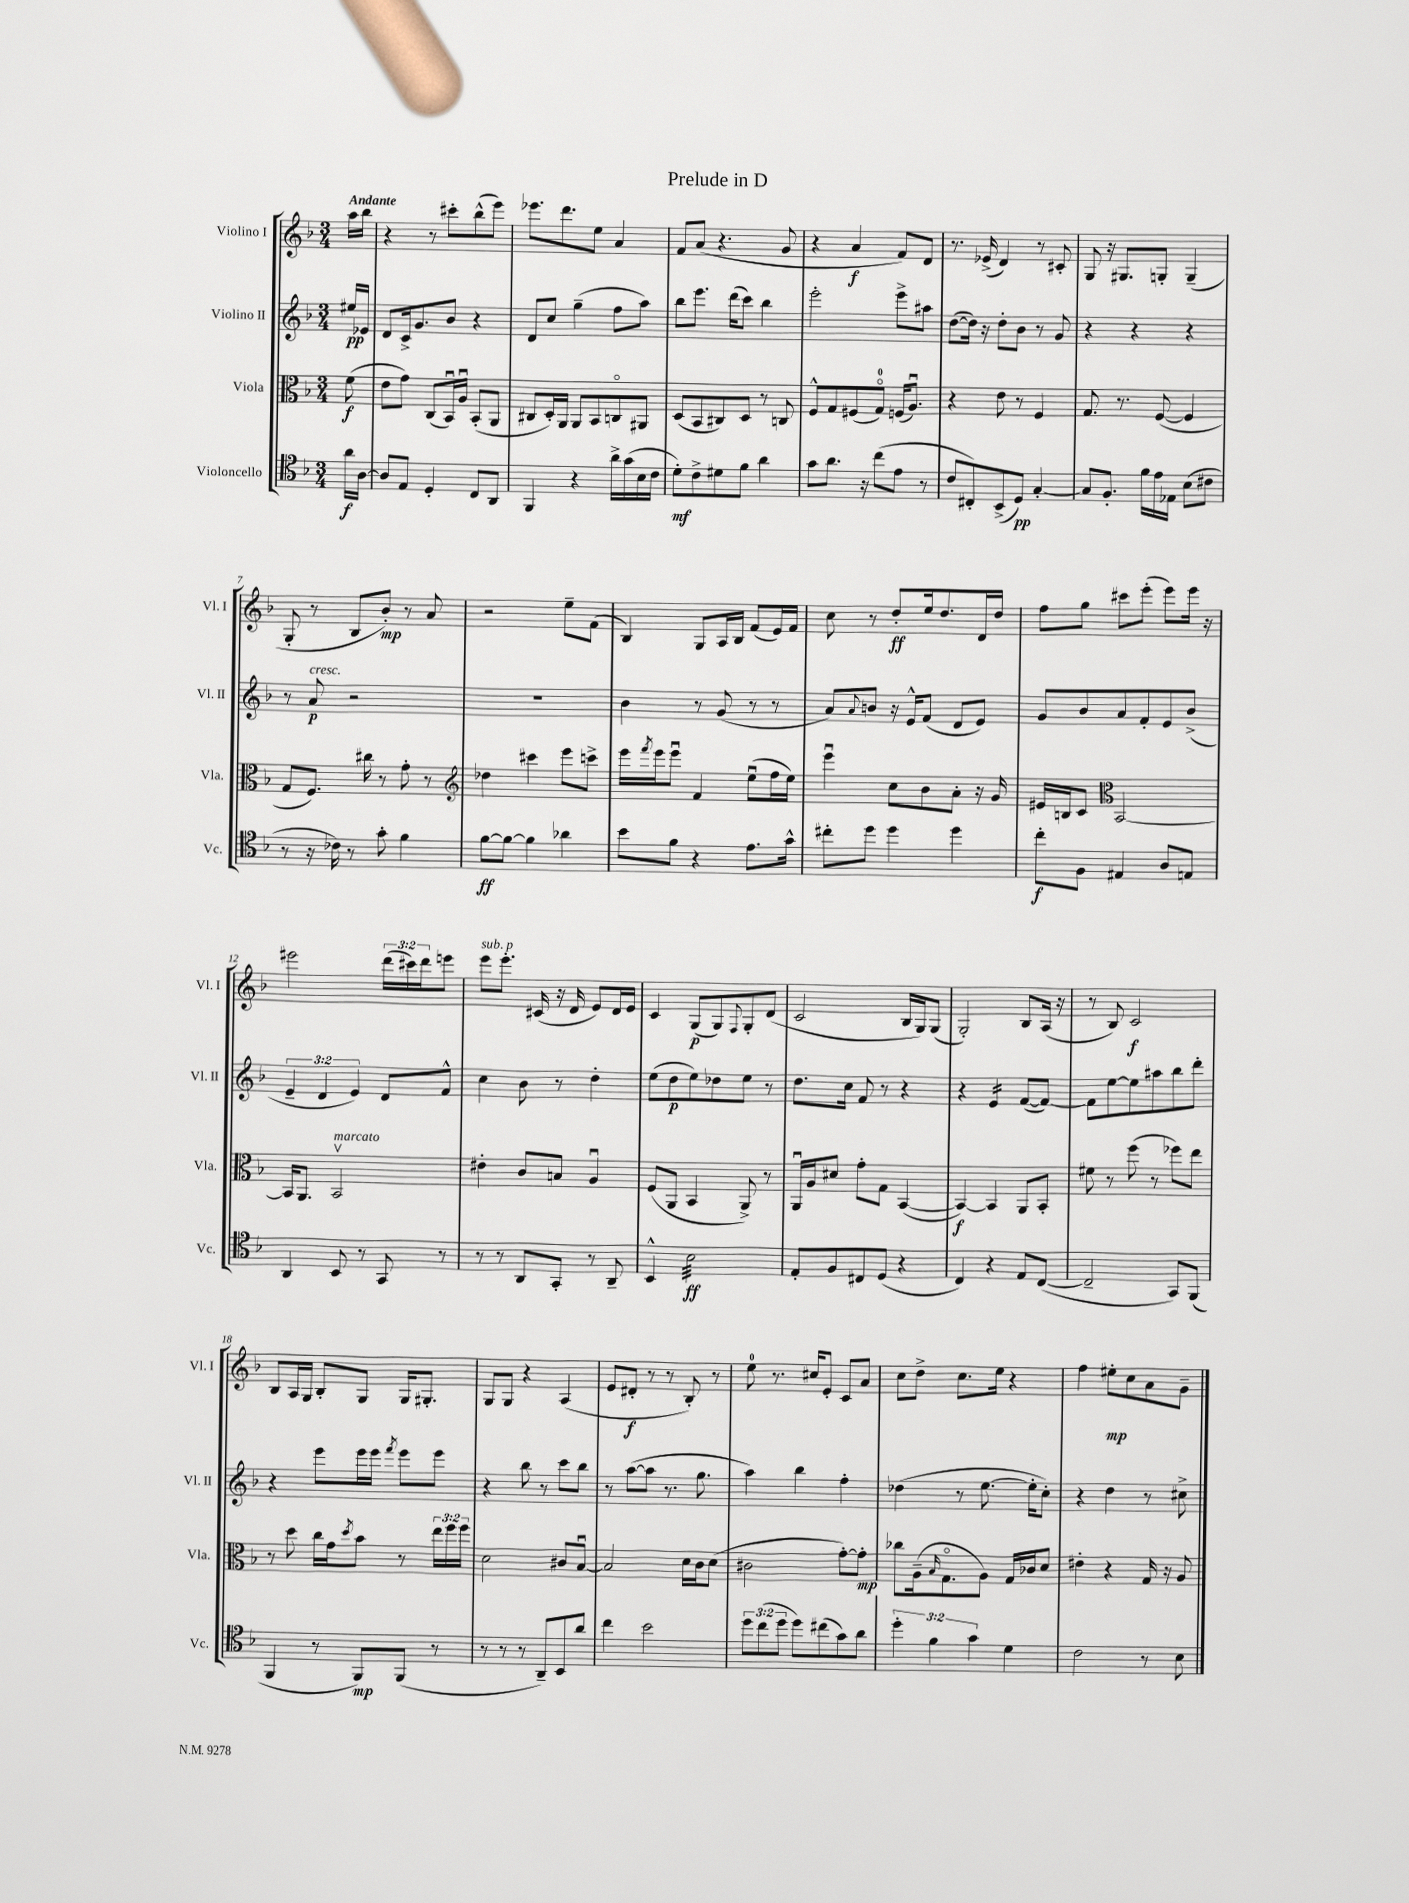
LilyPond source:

\header { title = "Prelude in D" }
<<
\new StaffGroup <<
\new Staff = "s0" \with { instrumentName = "Violino I" shortInstrumentName = "Vl. I" } {
    \clef treble \key f \major \numericTimeSignature \time 3/4 \override Staff.TupletNumber.text = #tuplet-number::calc-fraction-text \partial 8 \tempo "Andante"
    a''16 bes''16 |
    r4 r8 cis'''8-. bes''8-^( e'''8) |
    ees'''8. d'''8. e''8 a'4 |
    f'8 a'8( r4. g'8 |
    r4 a'4\f f'8) d'8 |
    r8. ees'16->( d'4) r8 cis'8-. |
    g8 r16 gis8. g8-. g4--( |
    g8-. r8 bes8 bes'8-.\mp) r8 a'8 |
    r2 e''8-- f'8( |
    bes4) g8 a16 bes16 f'8( e'16) f'16 |
    c''8 r8 d''8-.\ff e''16 d''8. d'16 d''16 |
    f''8 g''8 cis'''8 e'''8-.( e'''8) e'''16 r16 |
    eis'''2 \tuplet 3/2 { d'''16( cis'''16) d'''16 } e'''8 |
    e'''8^\markup { \italic "sub. p" } e'''8.-. cis'16( r16 d'16 e'8) d'16 e'16 |
    c'4 g8\p( g8) \appoggiatura { f8 } g8-. d'8( |
    c'2 bes16 g16) g8( |
    g2-.) bes8 a16( r16 |
    r8 bes8) c'2\f |
    bes8 a16 g16 bes8-. g8 g16 gis8.-. |
    g8 g8 r4 a4( |
    e'8 dis'8-.\f r8 r8 bes8-.) r8 |
    e''8-0 r8. cis''16 e'8-. c'8 a'8 |
    c''8 d''8-> c''8. e''16 r4 |
    f''4 eis''8-.\mp c''8 a'8 g'8-- \bar "|." |
}
\new Staff = "s1" \with { instrumentName = "Violino II" shortInstrumentName = "Vl. II" } {
    \clef treble \key f \major \numericTimeSignature \time 3/4 \override Staff.TupletNumber.text = #tuplet-number::calc-fraction-text \partial 8
    eis''16\pp ees'16 |
    d'8 c'16-> g'8. bes'8 r4 |
    d'8 c''8 g''4--( f''8 a''8) |
    bes''8 e'''8. d'''16( c'''8) bes''4 |
    e'''2-. e'''8-> ais''8 |
    d''8~( d''16) r16 d''8-. bes'8 r8 g'8 |
    r4 r4 r4 |
    r8 a'8\p^\markup { \italic "cresc." } r2 |
    R2. |
    bes'4 r8 g'8( r8 r8 |
    a'8) \appoggiatura { a'8 } b'8 r16 e'16-^ f'8( d'8 e'8) |
    g'8 bes'8 a'8 f'8-. e'8 bes'8->( |
    \tuplet 3/2 { e'4-- d'4 e'4) } d'8 f'8-^ |
    c''4 bes'8 r8 d''4-. |
    e''8( d''8\p e''8) des''8 e''8 r8 |
    d''8. c''16 f'8 r8 r4 |
    r4 e'4:16 f'8~( f'8~) |
    f'8 e''8~ e''8 ais''8 bes''8 d'''8-. |
    r4 e'''8 e'''16 e'''16 \acciaccatura { f'''8 } e'''8 e'''8 |
    r4 bes''8 r8 c'''8 bes''8 |
    r8 a''8~( a''8 r8. g''8. |
    a''4) bes''4 f''4-. |
    des''4( r8 e''8.~ e''16-. c''8-.) |
    r4 d''4 r8 cis''8-> \bar "|." |
}
\new Staff = "s2" \with { instrumentName = "Viola" shortInstrumentName = "Vla." } {
    \clef alto \key f \major \numericTimeSignature \time 3/4 \override Staff.TupletNumber.text = #tuplet-number::calc-fraction-text \partial 8
    f'8\f( |
    e'8 g'8) c8( bes,16\downbow) a16\downbow bes,8-.( a,8 |
    cis8 d16-.) a,16 a,8 bes,8 c8\flageolet ais,8 |
    d8( bes,8 cis8) d8 r8 c8 |
    f8-^ g8 fis8( g8-0\flageolet) f16( a8.\downbow) |
    r4 e'8 r8 f4 |
    g8. r8. f8~( f4 |
    g8 f8.) cis''16 r8 g'8-. r8 |
    \clef treble des''4 cis'''4 e'''8 c'''8-> |
    e'''16 \acciaccatura { f'''8 } e'''16 e'''8\downbow f'4 e''8\downbow( f''16 e''16) |
    e'''4\downbow c''8 bes'8 a'8-. r16 g'16 |
    eis'16 b16 c'8 \clef alto bes,2~ |
    bes,16 a,8. bes,2\upbow^\markup { \italic "marcato" } |
    eis'4-. c'8 b8 a4\downbow |
    f8( a,8 bes,4 a,8->) r8 |
    a,16\downbow a16 dis'8 g'8-. g8 bes,4~( |
    bes,4~\f) bes,4 a,8 bes,8-. |
    fis'8 r8 f''8( r8 fes''8) e''8 |
    r8 d''8 c''16 g'16 \acciaccatura { d''8 } bes'8 r8 \tuplet 3/2 { e''16 f''16 f''16 } |
    d'2 cis'8 bes8~\downbow |
    bes2 d'16 c'16 d'8( |
    cis'2 g'8~-.) g'8-.\mp |
    ces''8 a16--( \grace { bes16 } g8.\flageolet a8) g16 ces'16 d'8 |
    eis'4-. r4 g16 r16 a8 \bar "|." |
}
\new Staff = "s3" \with { instrumentName = "Violoncello" shortInstrumentName = "Vc." } {
    \clef tenor \key f \major \numericTimeSignature \time 3/4 \override Staff.TupletNumber.text = #tuplet-number::calc-fraction-text \partial 8
    a'16\f a16~ |
    a8 e8 d4-. c8 a,8 |
    f,4 r4 a'16-> g'16( bes16 c'16 |
    d'8-.\mf) c'8-> dis'8 f'8 a'4 |
    g'8 a'8. r16 c''8( e'8 r8 |
    c'8 cis8-.) bes,8->( d8\pp) g4~-. |
    g8 f8.-. f'16 e'16 ees16 bes8( cis'8 |
    r8 r16 ces'16) r8 g'8-. f'4 |
    f'8~\ff f'8~ f'4 aes'4 |
    bes'8 f'8 r4 e'8. g'16-^ |
    cis''8-. d''8 d''4 d''4 |
    c''8-.\f f8 eis4 a8 e8 |
    a,4 bes,8 r8 g,8 r8 |
    r8 r8 a,8 g,8-. r8 a,8-- |
    bes,4-^ bes2:32\ff |
    e8-. f8 cis8 d8( r4 |
    c4) r4 e8 c8~( |
    c2-- g,8) f,8( |
    f,4 r8 f,8\mp) f,8( r8 |
    r8 r8 r8 a,8--) bes,8 a'8 |
    c''4 bes'2 |
    \tuplet 3/2 { d''8 c''8( d''8 } d''8) cis''8( g'8) a'8 |
    \tuplet 3/2 { d''4-. f'4 g'4 } d'4 |
    c'2 r8 bes8 \bar "|." |
}
>>
>>
